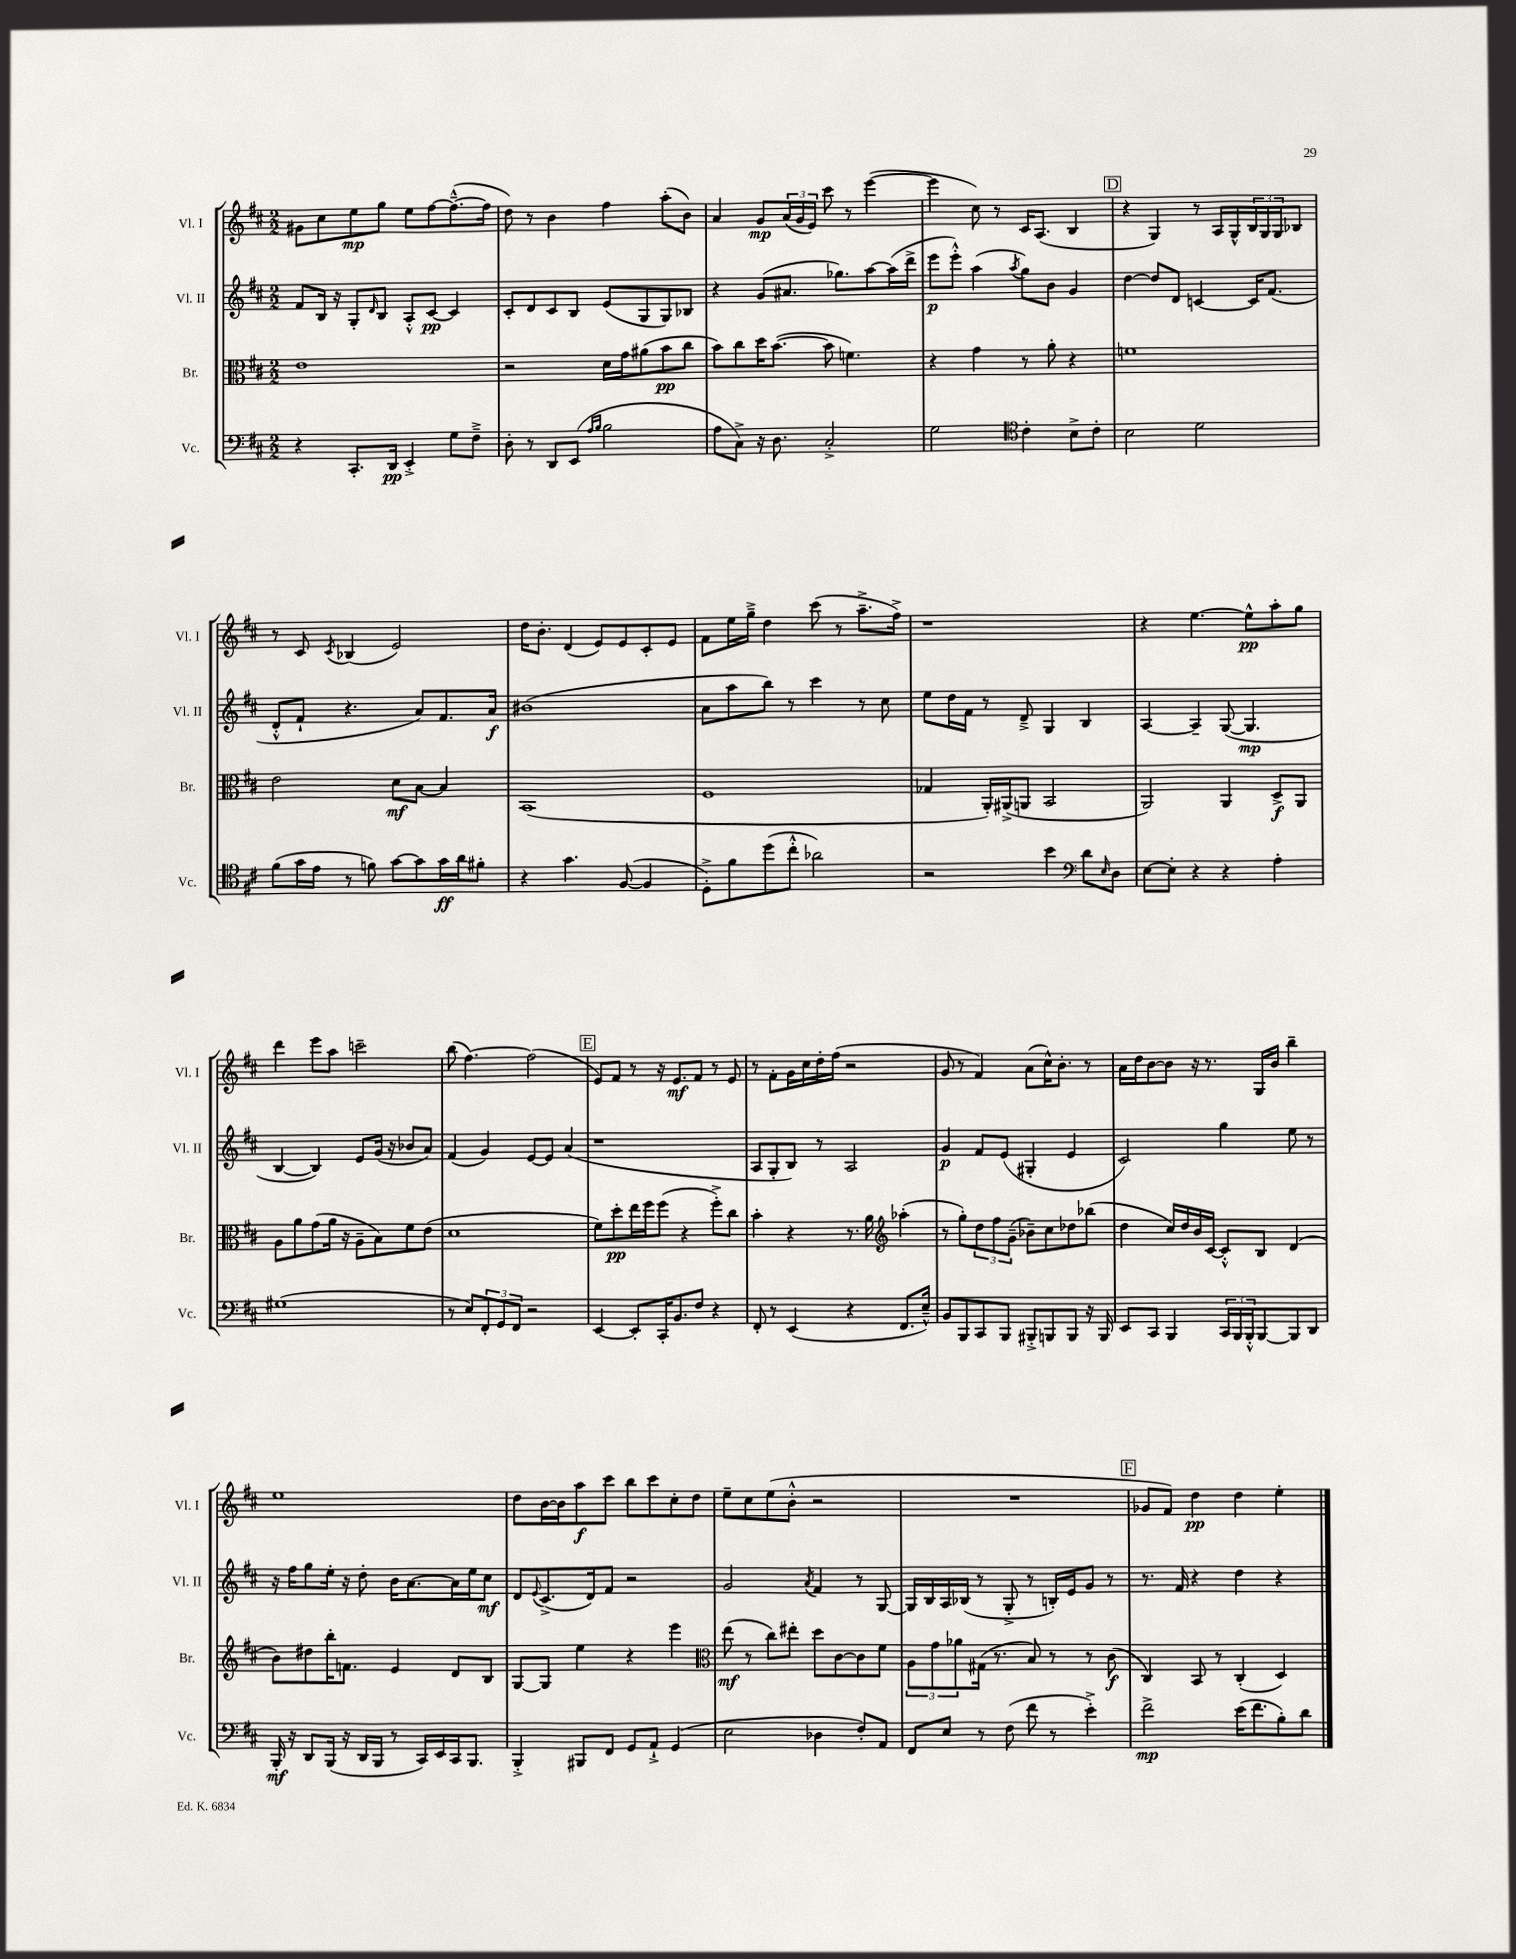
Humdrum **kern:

**kern	**dynam	**kern	**dynam	**kern	**dynam	**kern	**dynam
*part4	*part4	*part3	*part3	*part2	*part2	*part1	*part1
*staff4	*staff4	*staff3	*staff3	*staff2	*staff2	*staff1	*staff1
*I"Vc.	*	*I"Br.	*	*I"Vl. II	*	*I"Vl. I	*
*I'Vc.	*	*I'Br.	*	*I'Vl. II	*	*I'Vl. I	*
*clefF4	*	*clefC3	*	*clefG2	*	*clefG2	*
*k[f#c#]	*	*k[f#c#]	*	*k[f#c#]	*	*k[f#c#]	*
*M2/2	*	*M2/2	*	*M2/2	*	*M2/2	*
=25	=25	=25	=25	=25	=25	=25	=25
4r	.	1e	.	8f#/L	.	8g#X\L	.
.	.	.	.	16B/Jk	.	8cc#\	.
.	.	.	.	16r	.	.	.
8.CC#'/L	.	.	.	8G'/L	.	8ee\	mp
.	.	.	.	16qqd/	.	.	.
.	.	.	.	8B/J	.	8gg\J	.
16DD/Jk	pp	.	.	.	.	.	.
4EE'^/	.	.	.	8A'^^/L	.	8ee\L	.
.	.	.	.	[8c#/J	pp	[8ff#\	.
8G\L	.	.	.	4c#/]	.	(8.ff#~^^\_	.
8F#~^\J	.	.	.	.	.	.	.
.	.	.	.	.	.	16ff#\Jk]	.
=26	=26	=26	=26	=26	=26	=26	=26
8D'\	.	2r	.	8c#'/L	.	8dd\)	.
8r	.	.	.	8d/	.	8r	.
8DD/L	.	.	.	8c#/	.	4b\	.
(8EE/J	.	.	.	8B/J	.	.	.
16qqA/LL	.	.	.	.	.	.	.
16qqB/JJ	.	.	.	.	.	.	.
2B\	.	16d\LL	.	(8e/L	.	4ff#\	.
.	.	16g\J	.	.	.	.	.
.	.	(8a#X\	.	8G/	.	.	.
.	.	8b\	pp	8G/)	.	(8aa'\L	.
.	.	8cc#\J	.	8B-X/J	.	8b\J)	.
=27	=27	=27	=27	=27	=27	=27	=27
8A\L	.	8b\L)	.	4r	.	4a/	.
8C#^\J)	.	8cc#\	.	.	.	.	.
16r	.	16dd\K	.	(8g/L	.	8g/L	mp
8.D\	.	([8.b\J	.	.	.	.	.
.	.	.	.	8.a#X/J	.	(24a/L	.
.	.	.	.	.	.	24g/	.
.	.	.	.	.	.	24e/JJ)	.
2C#'^/	.	8b\]	.	.	.	8ccc#\	.
.	.	.	.	8.gg-X\L)	.	.	.
.	.	4.fn\)	.	.	.	8r	.
.	.	.	.	[8aa\	.	([4eee\	.
.	.	.	.	(16aa\L]	.	.	.
.	.	.	.	16ddd^\JJ	.	.	.
=28	=28	=28	=28	=28	=28	=28	=28
2G\	.	4r	.	8eee\L	p	4eee\]	.
.	.	.	.	8eee'^^\J)	.	.	.
.	.	4g\	.	(4aa\	.	8cc#\)	.
.	.	.	.	.	.	8r	.
*clefC4	*	*	*	*	*	*	*
.	.	.	.	8qaa/	.	.	.
4c#'\	.	8r	.	8gg\L)	.	16c#/KL	.
.	.	.	.	.	.	(8.A/J	.
.	.	8a'\	.	8b\J	.	.	.
8B^\L	.	4r	.	4g/	.	4B/	.
8c#'\J	.	.	.	.	.	.	.
!!LO:REH:place=s1:t=D
=29	=29	=29	=29	=29	=29	=29	=29
2B\	.	1fn	.	[4dd\	.	4r	.
.	.	.	.	8dd/L]	.	4G/)	.
.	.	.	.	8d/J	.	.	.
2d\	.	.	.	[4cn/	.	8r	.
.	.	.	.	.	.	16A/LL	.
.	.	.	.	.	.	16G^^/	.
.	.	.	.	16c/KL]	.	24B/	.
.	.	.	.	.	.	24G/	.
.	.	.	.	(8.f#/J	.	.	.
.	.	.	.	.	.	24G/J	.
.	.	.	.	.	.	8B-X/J	.
!!LO:LB:g=z
=30	=30	=30	=30	=30	=30	=30	=30
(8f#\L	.	2e\	.	8d'^^/L	.	8r	.
16g\L	.	.	.	8f#`/J	.	8c#/	.
16e\JJ	.	.	.	.	.	.	.
.	.	.	.	.	.	8qc#/	.
8r	.	.	.	4.r	.	(4B-X/	.
8fn\)	.	.	.	.	.	.	.
[8g\L	.	8d\L	mf	.	.	2e/)	.
8g\]	.	[8B\J	.	8a/L)	.	.	.
16g\L	ff	4B/]	.	8.f#/	.	.	.
16a\J	.	.	.	.	.	.	.
8f#X'\J	.	.	.	.	.	.	.
.	.	.	.	16a/Jk	f	.	.
=31	=31	=31	=31	=31	=31	=31	=31
4r	.	(1BB	.	(1b#X	.	16dd\KL	.
.	.	.	.	.	.	8.b'\J	.
4.g\	.	.	.	.	.	(4d/	.
.	.	.	.	.	.	8e/L)	.
([8F#/	.	.	.	.	.	8e/	.
4F#/]	.	.	.	.	.	8c#'/	.
.	.	.	.	.	.	8e/J	.
=32	=32	=32	=32	=32	=32	=32	=32
8D'^\L)	.	1F#	.	8a\L	.	8f#\L	.
8f#\	.	.	.	8aa\	.	16ee\L	.
.	.	.	.	.	.	16gg~^\JJ	.
(8dd\	.	.	.	8bb\J)	.	4dd\	.
8cc#'^^\J	.	.	.	8r	.	.	.
2a-X\)	.	.	.	4ccc#\	.	(8ccc#\	.
.	.	.	.	.	.	8r	.
.	.	.	.	8r	.	8.aa~^\L	.
.	.	.	.	8cc#\	.	.	.
.	.	.	.	.	.	16ff#^\Jk)	.
=33	=33	=33	=33	=33	=33	=33	=33
2r	.	4G-X/	.	8ee\L	.	1r	.
.	.	.	.	16dd\L	.	.	.
.	.	.	.	16f#\JJ	.	.	.
.	.	16AA'/LL)	.	8r	.	.	.
.	.	(16AA#X^/J	.	.	.	.	.
.	.	8AAn/J	.	8d~^/	.	.	.
4b\	.	2BB/	.	4G/	.	.	.
*clefF4	*	*	*	*	*	*	*
8d\L	.	.	.	4B/	.	.	.
16qqE/	.	.	.	.	.	.	.
8D\J	.	.	.	.	.	.	.
=34	=34	=34	=34	=34	=34	=34	=34
[8E\L	.	2AA/)	.	[4A/	.	4r	.
8E'\J]	.	.	.	.	.	.	.
4r	.	.	.	4A~/]	.	[4.ee\	.
4r	.	4AA/	.	([8G/	.	.	.
.	.	.	.	4.G/]	mp	8ee^^\L]	pp
4A'\	.	8D^/L	f	.	.	8aa'\	.
.	.	8AA/J	.	.	.	8gg\J	.
!!LO:LB:g=z
=35	=35	=35	=35	=35	=35	=35	=35
(1G#X	.	8A\L	.	[4B/	.	4ddd\	.
.	.	8a\	.	.	.	.	.
.	.	(8g\	.	4B/])	.	8eee\L	.
.	.	16a\Jk	.	.	.	8aa\J	.
.	.	16r	.	.	.	.	.
.	.	8A~\L	.	8e/L	.	2cccn~\	.
.	.	8B\)	.	(16g/Jk	.	.	.
.	.	.	.	16r	.	.	.
.	.	8f#\	.	8b-X/L	.	.	.
.	.	(8e\J	.	8a/J)	.	.	.
=36	=36	=36	=36	=36	=36	=36	=36
8r	.	1d	.	(4f#/	.	(8bb\	.
8E/L)	.	.	.	.	.	[4.ff#\)	.
12FF#'/	.	.	.	4g/)	.	.	.
12GG/	.	.	.	.	.	.	.
12FF#/J	.	.	.	.	.	.	.
2r	.	.	.	[8e/L	.	(2ff#\]	.
.	.	.	.	8e/J]	.	.	.
.	.	.	.	(4a/	.	.	.
!!LO:REH:place=s1:t=E
=37	=37	=37	=37	=37	=37	=37	=37
[4EE/	.	8f#\L)	.	1r	.	8e/L)	.
.	.	8dd'\	pp	.	.	8f#/J	.
8EE'/L]	.	16ee\L	.	.	.	8r	.
.	.	16ff#\J	.	.	.	.	.
16CC#'/K	.	(8ff#\J	.	.	.	16r	.
8.BB/	.	.	.	.	.	8.e/L	mf
.	.	4r	.	.	.	.	.
8F#/J	.	.	.	.	.	8f#/J	.
4r	.	8ff#'^\L)	.	.	.	8r	.
.	.	8cc#\J	.	.	.	8e/	.
=38	=38	=38	=38	=38	=38	=38	=38
8FF#'/	.	4b'\	.	8A/L	.	8r	.
8r	.	.	.	8G'/	.	8f#'\L	.
(4EE/	.	4r	.	8B/J)	.	16g\L	.
.	.	.	.	.	.	16cc#\	.
.	.	.	.	8r	.	16dd'\	.
.	.	.	.	.	.	(16ff#\JJ	.
4r	.	8.r	.	2A/	.	2r	.
.	.	16a\	.	.	.	.	.
*	*	*clefG2	*	*	*	*	*
8.FF#/L	.	(4aa-X'\	.	.	.	.	.
16E~^^/Jk)	.	.	.	.	.	.	.
=39	=39	=39	=39	=39	=39	=39	=39
8BB/L	.	8r	.	4g/	p	8g/	.
8BBB/	.	8gg'\L)	.	.	.	8r	.
8CC#/	.	12dd\	.	8f#/L	.	4f#/)	.
.	.	12ff#\	.	.	.	.	.
8BBB/J	.	.	.	(8e/J	.	.	.
.	.	(12g~\J	.	.	.	.	.
8BBB#X'^/L	.	8b-X~\L)	.	4G#X'/	.	(8a\L	.
8BBBn/	.	8cc#\	.	.	.	16cc#^^\K)	.
.	.	.	.	.	.	8.b'\J	.
8BBB/J	.	8dd-X\	.	4e/	.	.	.
16r	.	(8bb-X\J	.	.	.	8r	.
16BBB/	.	.	.	.	.	.	.
=40	=40	=40	=40	=40	=40	=40	=40
8EE/L	.	4dd\	.	2c#/)	.	16a\LL	.
.	.	.	.	.	.	16dd\J	.
8CC#/J	.	.	.	.	.	[8b\	.
4BBB/	.	16cc#/LL)	.	.	.	8b\J]	.
.	.	16dd/	.	.	.	.	.
.	.	16b/	.	.	.	16r	.
.	.	[16c#/JJ	.	.	.	8.r	.
24CC#/LL	.	8c#'^^/L]	.	4gg\	.	.	.
24BBB/	.	.	.	.	.	.	.
24BBB'^^/J	.	.	.	.	.	.	.
[8BBB/	.	8B/J	.	.	.	16G/LL	.
.	.	.	.	.	.	16b/JJ	.
8BBB/]	.	(4d/	.	8ee\	.	4bb~\	.
8DD/J	.	.	.	8r	.	.	.
!!LO:LB:g=z
=41	=41	=41	=41	=41	=41	=41	=41
16BBB'/	mf	8b\L)	.	16r	.	1ee	.
16r	.	.	.	16ff#\KL	.	.	.
8DD/L	.	8dd#X\	.	8gg\	.	.	.
(16BBB/Jk	.	16bb'\K	.	16ee'\Jk	.	.	.
16r	.	8.fn\J	.	16r	.	.	.
16DD/LL	.	.	.	8dd'\	.	.	.
16BBB/JJ	.	.	.	.	.	.	.
8r	.	4e/	.	16b\KL	.	.	.
.	.	.	.	[8.a\	.	.	.
16CC#/LL)	.	.	.	.	.	.	.
16EE/	.	.	.	.	.	.	.
16CC#/J	.	8d/L	.	16a\L]	.	.	.
8.BBB/J	.	.	.	16ee\J	.	.	.
.	.	8B/J	.	8cc#\J	mf	.	.
=42	=42	=42	=42	=42	=42	=42	=42
4BBB'^/	.	[8G/L	.	8d/L	.	8dd\L	.
.	.	.	.	8qqe/	.	.	.
.	.	8G/J]	.	(8.c#^/	.	[16b\L	.
.	.	.	.	.	.	16b\J]	.
8BBB#X/L	.	4ee\	.	.	.	8aa\	f
.	.	.	.	16d/k)	.	.	.
8FF#/J	.	.	.	8f#/J	.	8ccc#\J	.
8GG/L	.	4r	.	2r	.	8bb\L	.
8AA`^/J	.	.	.	.	.	8ccc#\	.
(4GG/	.	4eee\	.	.	.	8cc#'\	.
.	.	.	.	.	.	8dd\J	.
=43	=43	=43	=43	=43	=43	=43	=43
*	*	*clefC3	*	*	*	*	*
2E\	.	(8ee\	mf	2g/	.	8ee~\L	.
.	.	8r	.	.	.	8cc#\	.
.	.	8cc#\L)	.	.	.	(8ee\	.
.	.	8ee#X'\J	.	.	.	8b'^^\J	.
.	.	.	.	8qa/	.	.	.
4D-X\	.	8dd\L	.	4f#/	.	2r	.
.	.	[8c#\	.	.	.	.	.
8F#'/L)	.	8c#\]	.	8r	.	.	.
8AA/J	.	8f#\J	.	[8G/	.	.	.
=44	=44	=44	=44	=44	=44	=44	=44
8FF#/L	.	12A\L	.	16G/LL]	.	1r	.
.	.	.	.	16B/	.	.	.
.	.	12g\	.	.	.	.	.
8E/J	.	.	.	16A/	.	.	.
.	.	12a-X\	.	.	.	.	.
.	.	.	.	(16B-X/JJ	.	.	.
8r	.	(16G#X\Jk	.	8r	.	.	.
.	.	8.r	.	.	.	.	.
(8F#\	.	.	.	8G'^/	.	.	.
8f#\	.	8B/)	.	8r	.	.	.
8r	.	8r	.	16Bn'/LL)	.	.	.
.	.	.	.	16e/J	.	.	.
4e'^\)	.	8r	.	8g/J	.	.	.
.	.	(8c#\	f	8r	.	.	.
!!LO:REH:place=s1:t=F
=45	=45	=45	=45	=45	=45	=45	=45
2f#^\	mp	4C#/)	.	8.r	.	8g-X/L	.
.	.	.	.	.	.	8f#/J)	.
.	.	.	.	16f#/	.	.	.
.	.	8BB/	.	4r	.	4dd\	pp
.	.	8r	.	.	.	.	.
(16e\KL	.	(4C#'/	.	4dd\	.	4dd\	.
8.f#\	.	.	.	.	.	.	.
8B'\)	.	4D/)	.	4r	.	4ee'\	.
8d\J	.	.	.	.	.	.	.
==	==	==	==	==	==	==	==
*-	*-	*-	*-	*-	*-	*-	*-
